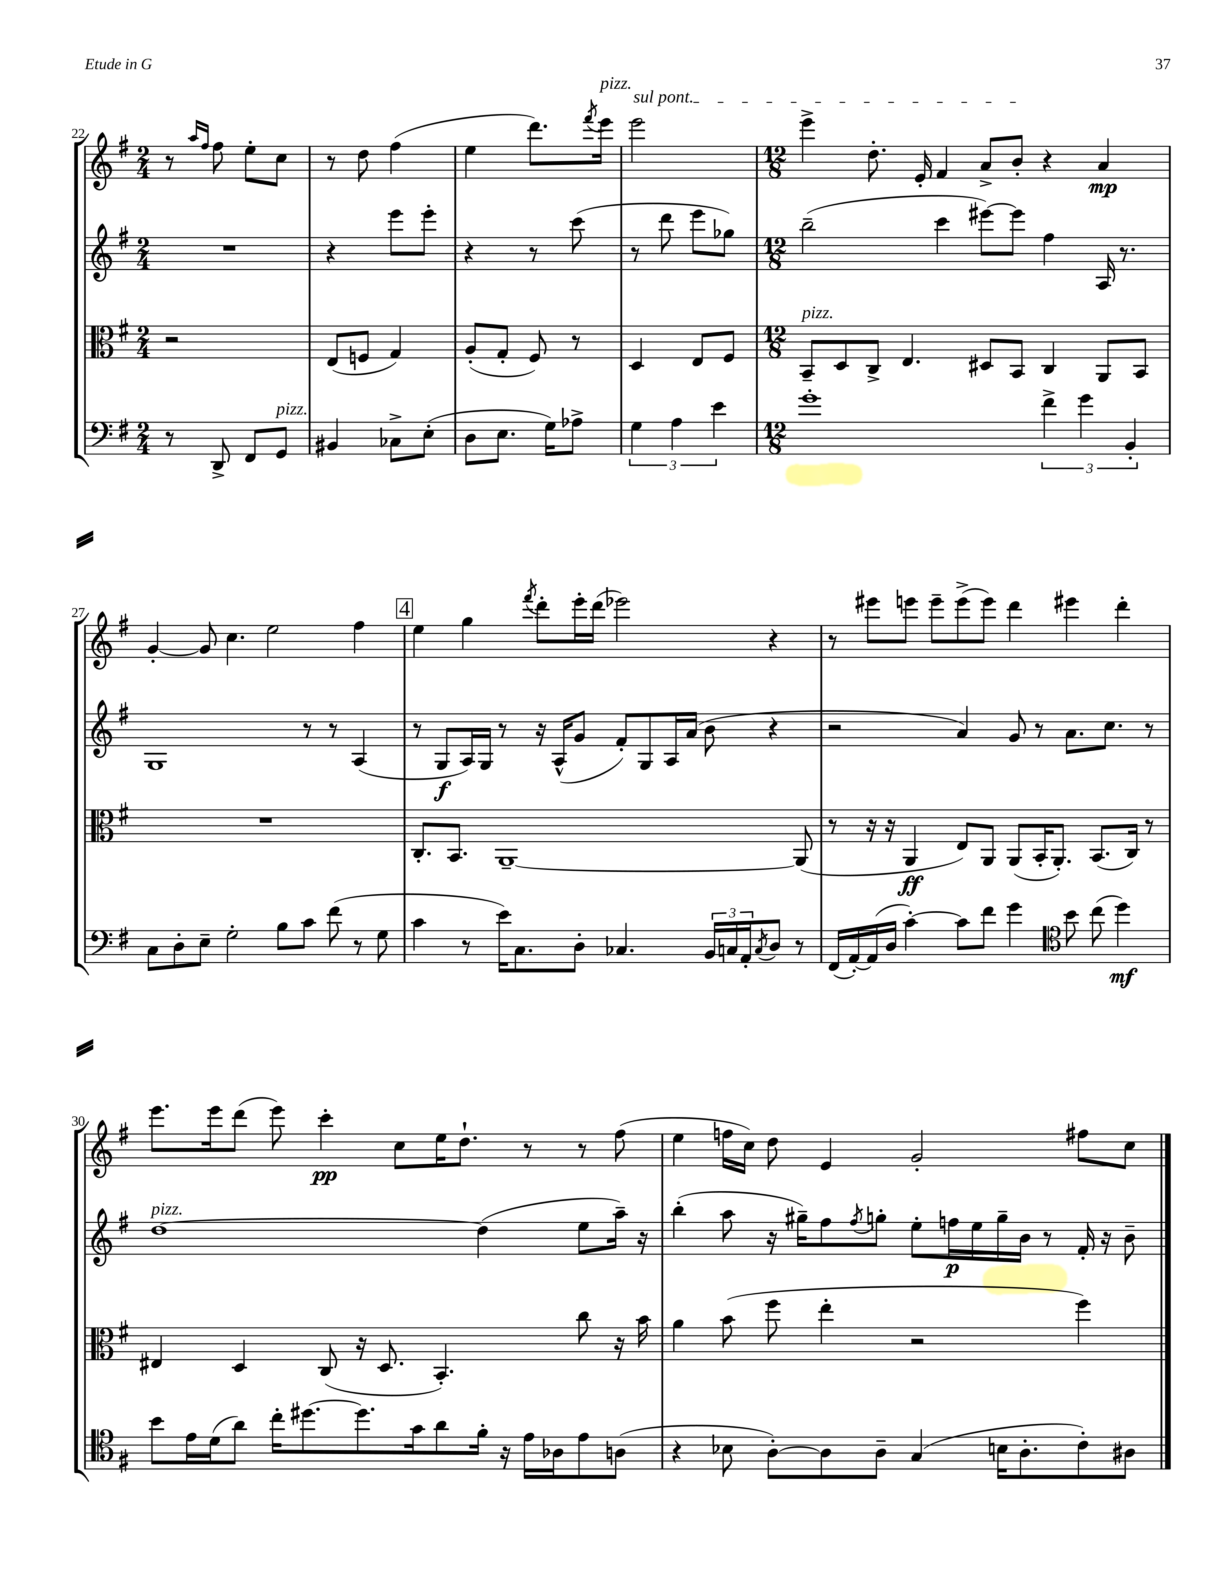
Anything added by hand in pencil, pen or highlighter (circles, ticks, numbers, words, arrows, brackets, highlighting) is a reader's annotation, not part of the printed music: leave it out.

**kern	**kern	**kern	**kern
*staff4	*staff3	*staff2	*staff1
*clefF4	*clefC3	*clefG2	*clefG2
*k[f#]	*k[f#]	*k[f#]	*k[f#]
*M2/4	*M2/4	*M2/4	*M2/4
8r	2r	2r	8r
.	.	.	16qqaa
.	.	.	16qqff#
8DD^	.	.	8ff#
8FF#	.	.	8ee'
8GG	.	.	8cc
=	=	=	=
4BB#	(8E	4r	8r
.	8F	.	8dd
8C-^	4G)	8eee	(4ff#
(8E'	.	8eee'	.
=	=	=	=
8D	(8A'	4r	4ee
8.E	8G'	.	.
.	8F#)	8r	8.ddd)
16G)	.	.	.
8A-^	8r	(8ccc	.
.	.	.	8qfff#
.	.	.	16eee
=	=	=	=
6G	4D	8r	2eee
.	.	8ddd	.
6A	.	.	.
.	8E	8eee	.
6e	.	.	.
.	8F#	8gg-)	.
=	=	=	=
*M12/8	*M12/8	*M12/8	*M12/8
1g'	8BB~	(2bb~	4eee^
.	8D	.	.
.	8C^	.	8.dd'
.	4.E	.	.
.	.	.	16e'
.	.	4ccc	4f#
.	8D#	[8eee#)	8a^
.	8BB	8eee#]	8b'
6f#^	4C	4ff#	4r
6g	.	.	.
.	8AA	16A	4a
.	.	8.r	.
6BB'	.	.	.
.	8BB	.	.
=	=	=	=
8C	1.r	1G	[4g'
8D'	.	.	.
8E~	.	.	8g]
2G'	.	.	4.cc
.	.	.	2ee
8B	.	.	.
8c	.	8r	.
(8f#	.	8r	.
8r	.	(4A	4ff#
8G	.	.	.
=	=	=	=
4c	8.C'	8r	4ee
.	.	8G	.
.	8.BB	.	.
8r	.	16A)	4gg
.	.	16G	.
16e)	[1AA~	8r	.
8.C	.	.	.
.	.	.	8qfff#
.	.	16r	8ddd'
.	.	(16A^^	.
8D'	.	8g	16eee'
.	.	.	(16ddd
4.C-	.	8f#')	2eee-)
.	.	8G	.
.	.	16A	.
.	.	(16a	.
24BB	.	8b	.
24C	.	.	.
24AA'	.	.	.
8qC	.	.	.
8D	.	4r	4r
8r	(8AA]	.	.
=	=	=	=
(16FF#	8r	2r	8r
[16AA')	.	.	.
(16AA]	16r	.	8eee#
16D	16r	.	.
[4c')	4AA	.	8eee
.	.	.	8eee~
8c]	8E)	4a)	(8eee^
8f#	8AA	.	8eee)
4g	(8AA	8g	4ddd
.	16BB'	8r	.
.	8.AA')	.	.
*clefC4	*	*	*
8b	.	8.a	4eee#
(8cc	(8.BB	.	.
.	.	8.cc	.
4dd)	.	.	4ddd'
.	16C)	.	.
.	8r	8r	.
=	=	=	=
8b	4E#	[1dd	8.eee
16e	.	.	.
(16d	.	.	16eee
8a)	4D	.	(8ddd
16cc'	.	.	8eee)
[8.dd#	.	.	.
.	(8C	.	4ccc'
8.dd#]	16r	.	.
.	8.D	.	.
.	.	.	8cc
16g	.	.	.
8a	4.BB')	.	16ee
.	.	.	8.dd`
16f#'	.	(4dd]	.
16r	.	.	.
16e	.	.	8r
16A-	.	.	.
8e	8cc	8ee	8r
(8A	16r	16aa~)	(8ff#
.	16b	16r	.
=	=	=	=
4r	4a	(4bb'	4ee
8B-	(8b	8aa	16ff
.	.	.	16cc)
[8A')	8ff#	16r	8dd
.	.	16gg#~)	.
8A]	4ee'	8ff#	4e
.	.	8qff#	.
8A~	.	8gg'	.
(4G	2r	8ee'	2g'
.	.	16ff	.
.	.	16ee	.
16B	.	16gg~	.
8.A'	.	16b	.
.	.	8r	.
8c')	4ff#)	16f#'	8ff#
.	.	16r	.
8A#	.	8b~	8cc
==	==	==	==
*-	*-	*-	*-
